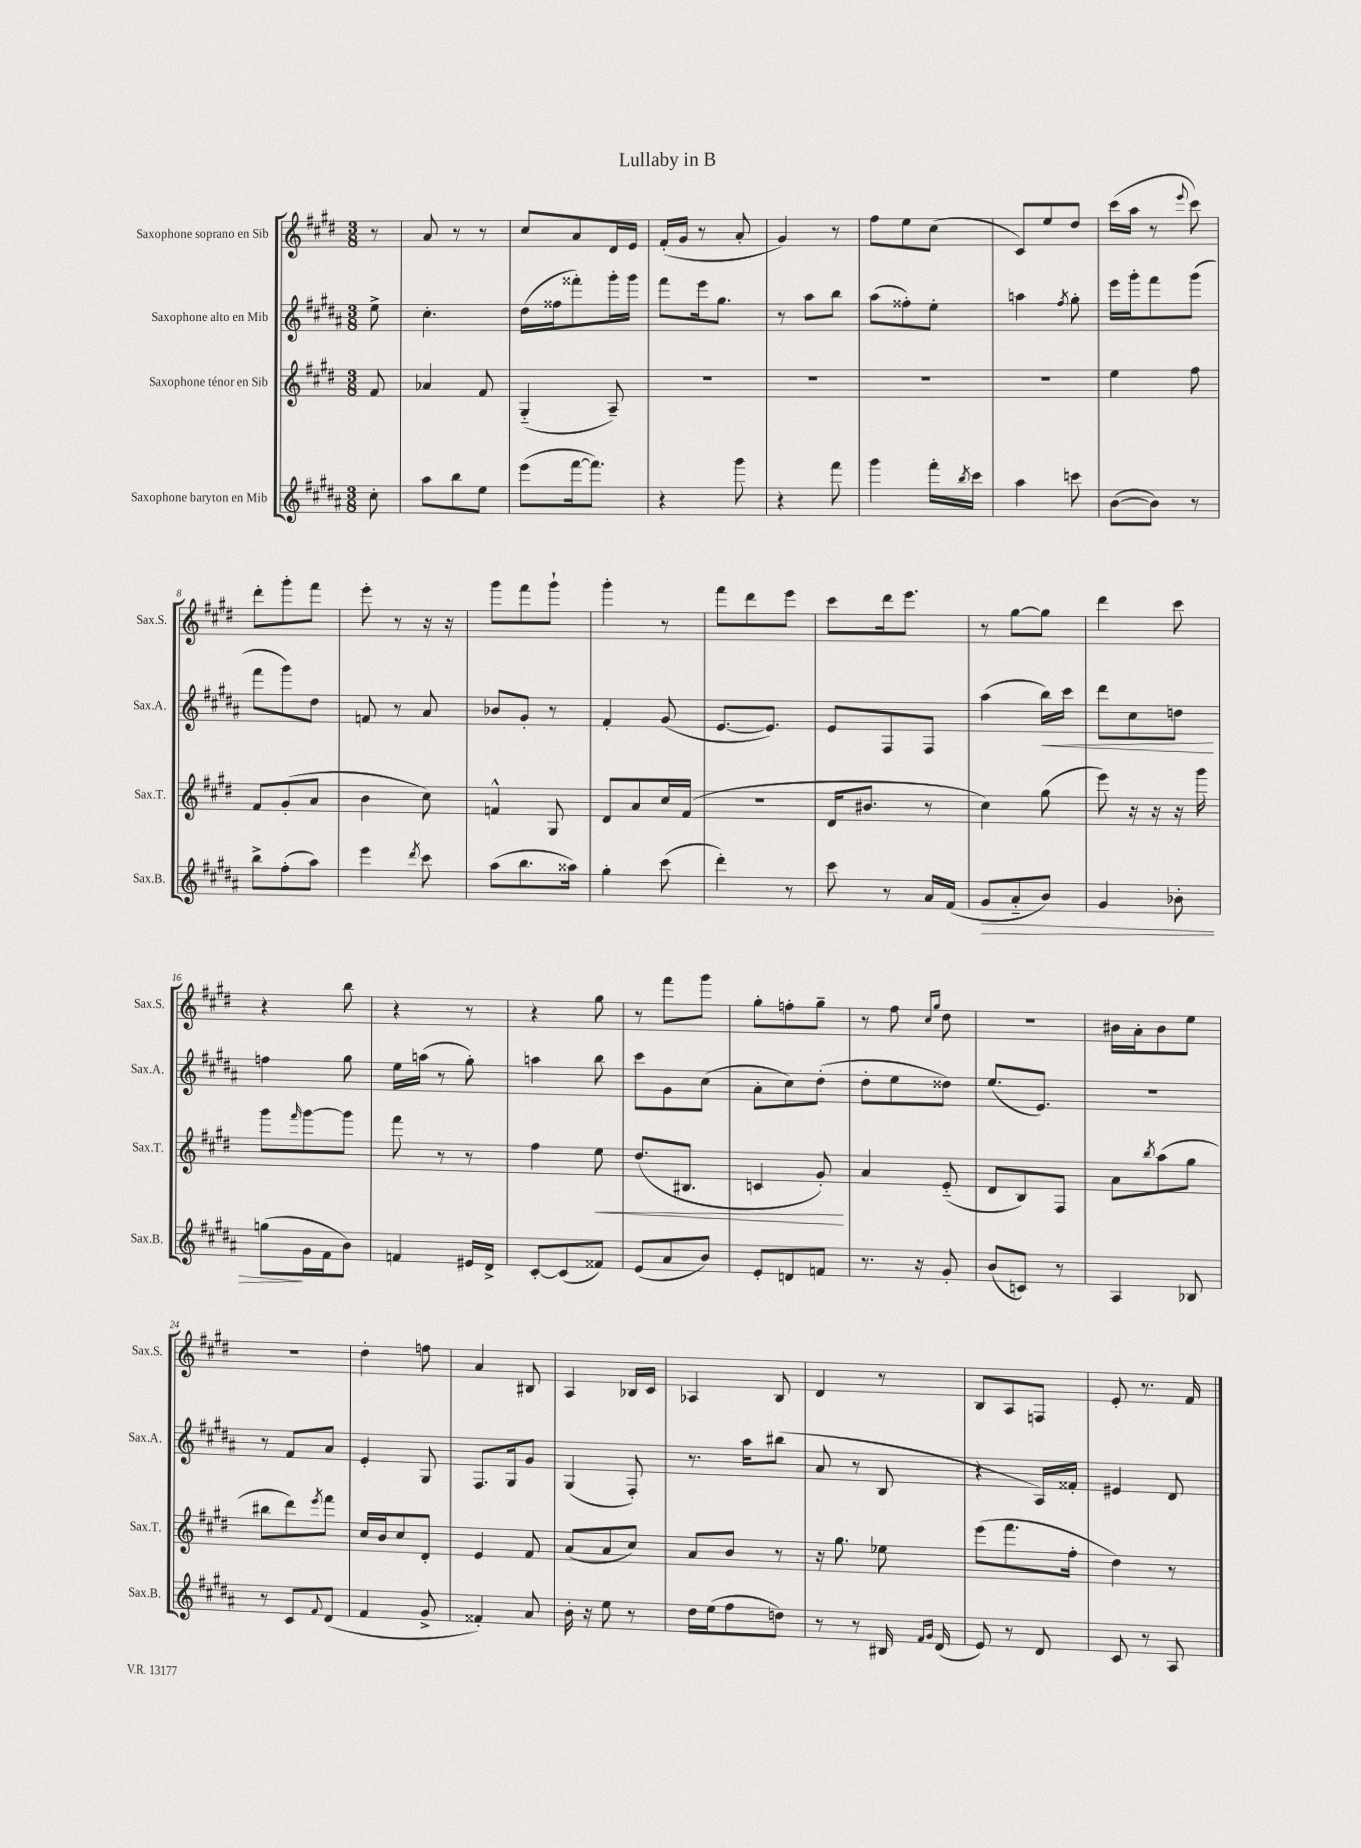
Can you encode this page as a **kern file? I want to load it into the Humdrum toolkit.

**kern	**kern	**kern	**kern
*staff4	*staff3	*staff2	*staff1
*clefG2	*clefG2	*clefG2	*clefG2
*k[f#c#g#d#a#]	*k[f#c#g#d#]	*k[f#c#g#d#a#]	*k[f#c#g#d#]
*M3/8	*M3/8	*M3/8	*M3/8
8cc#'\	8f#/	8ee^\	8r
=	=	=	=
8aa#\L	4a-/	4.cc#'\	8a/
8bb\	.	.	8r
8ee\J	8f#/	.	8r
=	=	=	=
(8eee\L	(4G#'~/	(16dd#\LL	8cc#/L
.	.	16ff##\J	.
[16fff#\k	.	8fff##'\)	8a/
8.fff#\]J)	.	.	.
.	8A~/)	16ggg#'\L	16d#/L
.	.	16ggg#\JJ	16e/JJ
=	=	=	=
4r	4.r	8fff#\L	(16f#'/LL
.	.	.	16g#/JJ
.	.	16eee\k	8r
.	.	8.gg#\J	.
8ggg#\	.	.	8a'/
=	=	=	=
4r	4.r	8r	4g#/)
.	.	8aa#\L	.
8fff#\	.	8bb\J	8r
=	=	=	=
4ggg#\	4.r	(8aa#\L	8ff#\L
.	.	8ff##'\)	8ee\
16fff#'\LL	.	8ee'\J	(8cc#\J
8qbb/	.	.	.
16ccc#\JJ	.	.	.
=	=	=	=
4aa#\	4.r	4aa\	8c#/L)
.	.	.	8ee/
.	.	8qff#/	.
8ccc\	.	8gg#'\	8dd#/J
=	=	=	=
([8b\L	4ee\	16eee\LL	(16ccc#\LL
.	.	16ggg#'\J	16aa\JJ
8b\]J)	.	8fff#\	8r
.	.	.	8qqeee/
8r	8ff#\	(8ggg#\J	8ccc#\)
=	=	=	=
8bb^\L	8f#/L	8fff#\L	8ddd#'\L
(8ff#'\	(8g#'/	8ggg#\)	8ggg#'\
8aa#\J)	8a/J	8dd#\J	8fff#\J
=	=	=	=
4eee\	4b\	8f/	8eee'\
.	.	8r	8r
8qddd#/	.	.	.
8ccc#\	8cc#\)	8a#/	16r
.	.	.	16r
=	=	=	=
(8aa#\L	4f^^/	8b-/L	8ggg#\L
8.bb\	.	8g#'/J	8fff#\
.	8G#/	8r	8ggg#`\J
16aa##\Jk)	.	.	.
=	=	=	=
4gg#'\	8d#/L	4f#'/	4ggg#'\
.	8a/	.	.
(8ccc#\	16cc#/L	(8g#/	8r
.	(16f#/JJ	.	.
=	=	=	=
4ddd#'\)	4.r	[8.e/L	8fff#\L
.	.	.	8ddd#\
.	.	8.e/]J)	.
8r	.	.	8eee\J
=	=	=	=
8ccc#\	16d#/LK	8e/L	8ccc#\L
.	8.b#/J	.	.
8r	.	8F#/	16ddd#\k
.	.	.	8.eee\J
16a#/LL	8r	8F#/J	.
(16f#/JJ	.	.	.
=	=	=	=
8g#/L	4cc#\)	(4aa#\	8r
8a#'~/	.	.	[8gg#\L
8b/J)	(8gg#\	16bb\LL)	8gg#\]J
.	.	16ccc#\JJ	.
=	=	=	=
4g#/	8eee\)	8ddd#\L	4ddd#\
.	16r	8cc#\	.
.	16r	.	.
8b-'\	16r	8dd\J	8ccc#\
.	16ggg#\	.	.
=	=	=	=
(8gg\L	8ggg#\L	4ff\	4r
.	16qqfff#/	.	.
16g#\L	[8ggg#\	.	.
16f#\J	.	.	.
8b\J)	8ggg#\]J	8gg#\	8bb\
=	=	=	=
4f/	8fff#\	16ee\LL	4r
.	.	(16aa\JJ	.
.	8r	8r	.
16e#/LL	8r	8gg#'\)	8r
16d#^/JJ	.	.	.
=	=	=	=
[8c#'/L	4ff#\	4aa\	4r
(8c#/]	.	.	.
8f##/J)	8ee\	8bb\	8gg#\
=	=	=	=
(8e/L	(8.dd#/L	8ccc#\L	8r
8a#/	.	8g#\	8fff#\L
.	8.B#/J	.	.
8b/J)	.	(8cc#\J	8ggg#\J
=	=	=	=
8e'/L	4c/	8a#'\L	8gg#'\L
8d/	.	8cc#\)	8ff'\
8f/J	8g#'/)	(8dd#'\J	8gg#~\J
=	=	=	=
8.r	4a/	8dd#'\L	8r
.	.	8ee\	8ff#\
16r	.	.	.
.	.	.	16qqcc#/LL
.	.	.	16qqgg#/JJ
8g#'/	(8e'~/	8dd##\J)	8dd#\
=	=	=	=
(8b/L	8d#/L	(8.ee/L	4.r
8c/J)	8B/)	.	.
.	.	8.e/J)	.
8r	8F#/J	.	.
=	=	=	=
4A#/	8a\L	4.r	16b#\LL
.	.	.	16a'\J
.	8qbb/	.	.
.	(8aa\	.	8b#\
8B-/	8gg#\J	.	8ee\J
=	=	=	=
8r	8bb#\L	8r	4.r
8c#/L	8ddd#\)	8f#/L	.
8qqf#/	8qeee/	.	.
(8d#/J	8fff#\J	8a#/J	.
=	=	=	=
4f#/	16cc#/LL	4e'/	4dd#'\
.	16b/J	.	.
.	8cc#/	.	.
8g#^/	8d#'/J	8G#/	8ff\
=	=	=	=
4f##'/)	4e/	8.F#/L	4a/
.	.	16G#/k	.
8a#/	8f#/	8g#/J	8B#/
=	=	=	=
16b'\	(8a/L	(4G#/	4A/
16r	.	.	.
8ee\	8a/	.	.
8r	8cc#/J)	8F#'/)	16B-/LL
.	.	.	16c#/JJ
=	=	=	=
16dd#\LL	8a/L	8.r	4A-/
(16ee\J	.	.	.
8ff#\	8b/J	.	.
.	.	16aa#\LK	.
8dd\J)	8r	(8bb#\J	8B/
=	=	=	=
8r	16r	8a#/	4d#/
.	8.gg#\	.	.
8r	.	8r	.
16B#/	8ee-\	8B/	8r
16qqf#/LL	.	.	.
16qqg#/JJ	.	.	.
(16d#/	.	.	.
=	=	=	=
8e/)	(8eee\L	4r	8B/L
8r	8.fff#\	.	8A/
8d#/	.	16A#/LL)	8F/J
.	16ff#'\Jk	16f##'/JJ	.
=	=	=	=
8c#/	4dd#\)	4e#/	8e'/
8r	.	.	8.r
8A#/	8r	8d#/	.
.	.	.	16f#/
==	==	==	==
*-	*-	*-	*-
